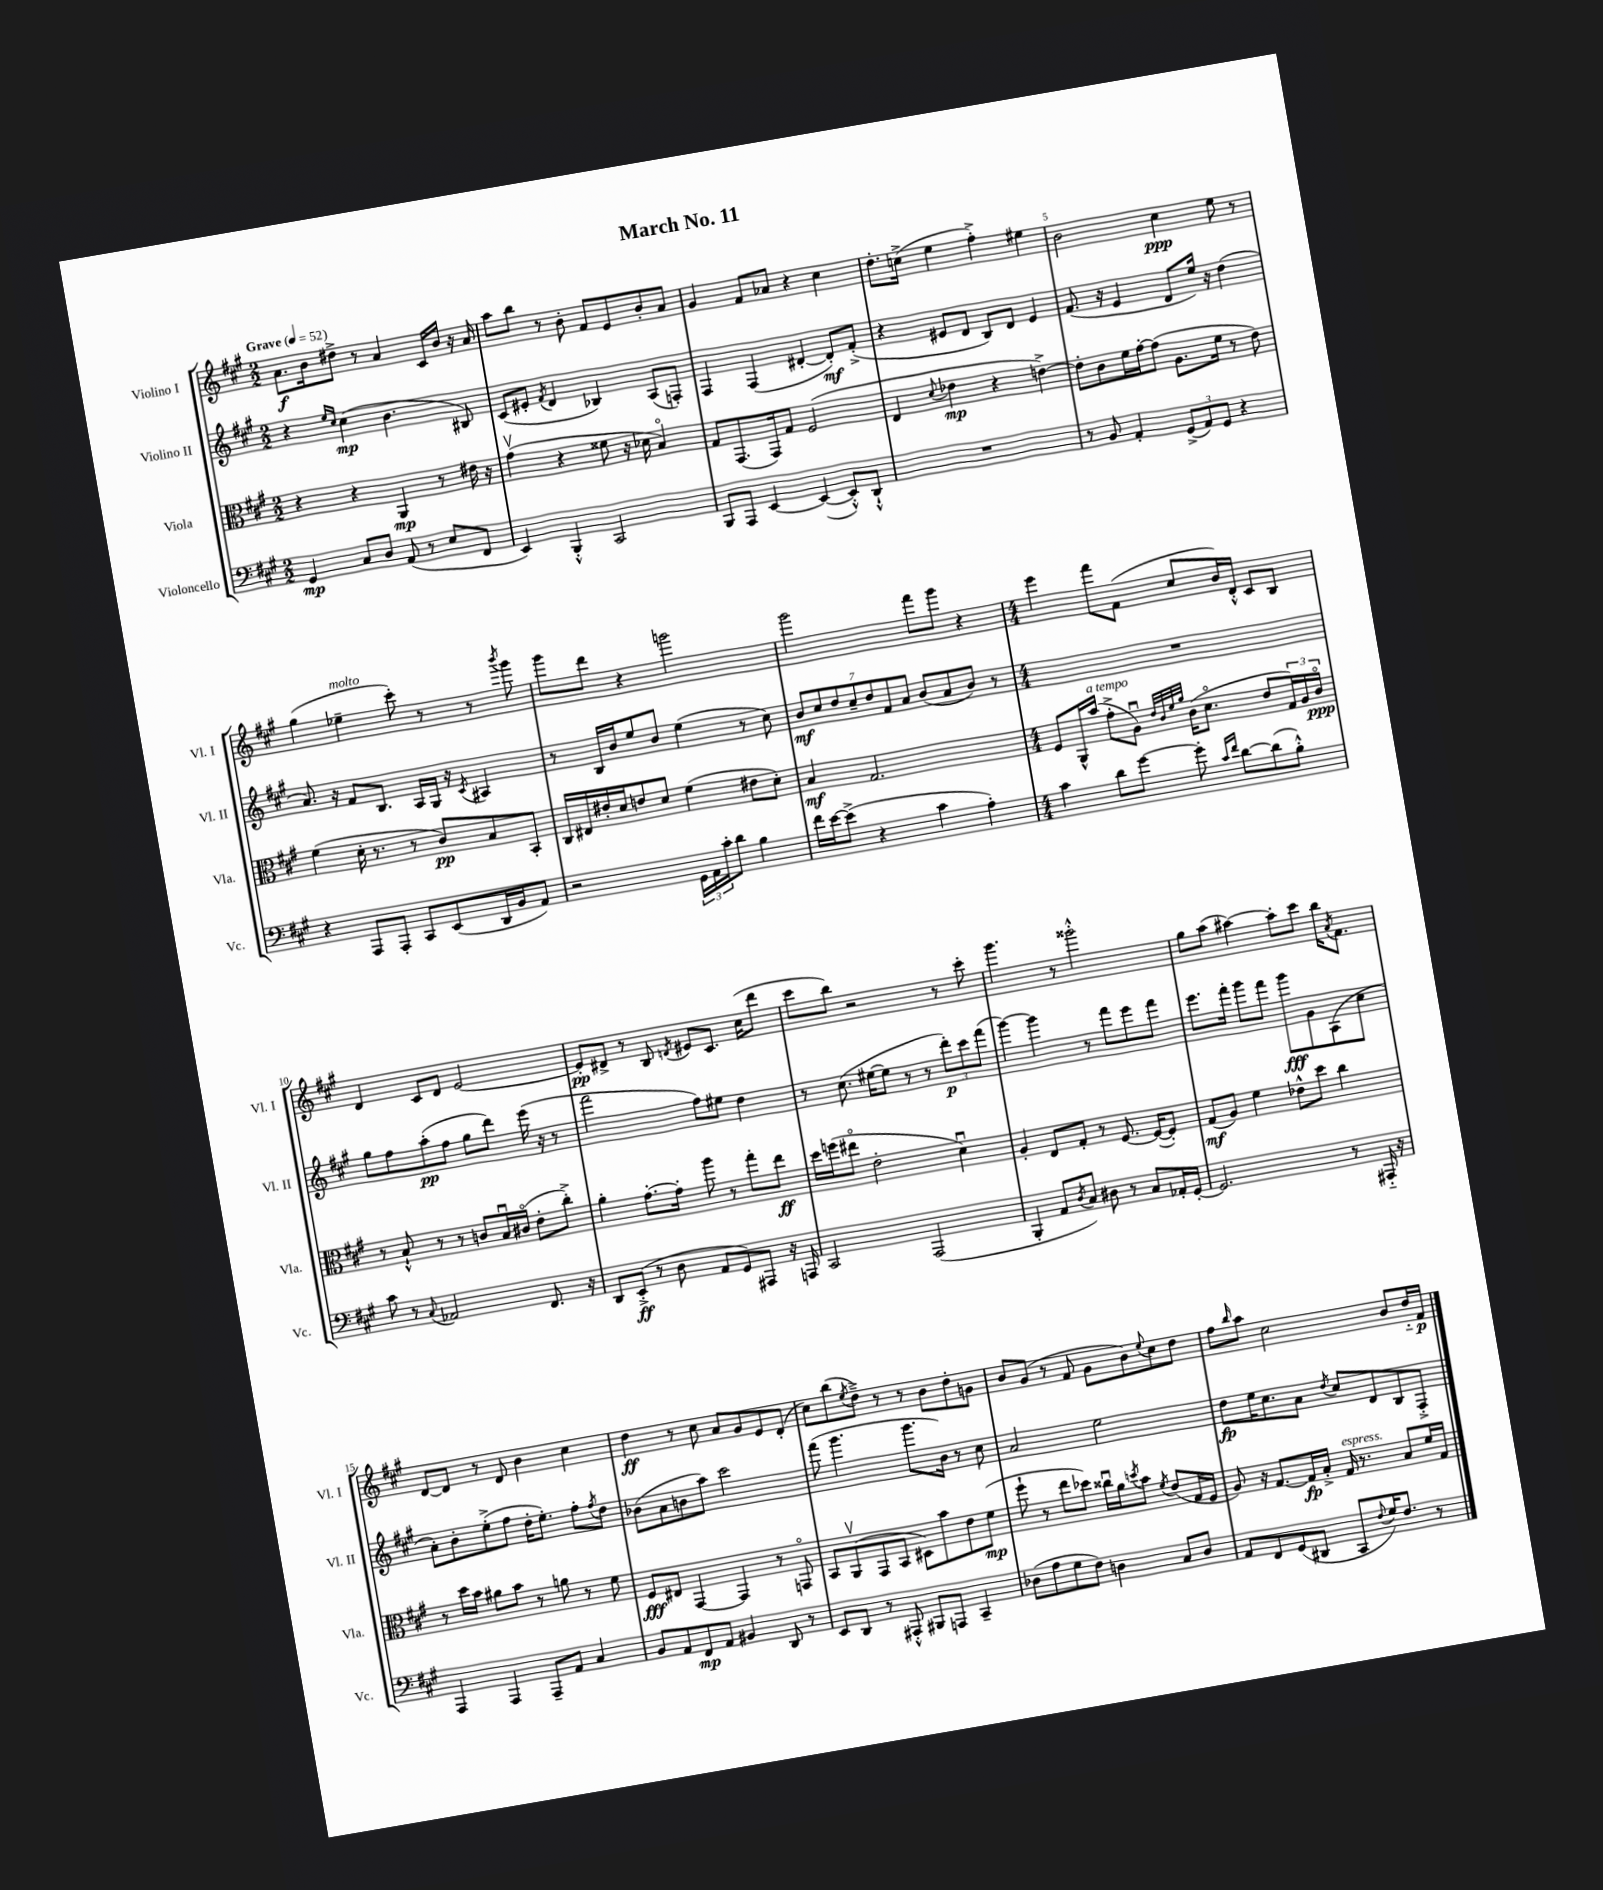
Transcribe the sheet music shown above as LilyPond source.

\header { title = "March No. 11" }
<<
\new StaffGroup <<
\new Staff = "s0" \with { instrumentName = "Violino I" shortInstrumentName = "Vl. I" } {
    \clef treble \key a \major \numericTimeSignature \time 2/2 \tempo "Grave" 4 = 52
    a'8.\f b'16 dis''8-> r8 a'4 cis'16 b'16 r16 a'16 |
    a''8 b''8 r8 b'8-. fis'8 e'8 b'8-. a'8 |
    gis'4 fis'8 aes'8 r4 cis''4 |
    d''8.-. c''16->( e''4 fis''4-.->) eis''4 |
    b'2 cis''4\ppp e''8 r8 |
    gis''4( ees''4--^\markup { \italic "molto" } cis'''8-.) r8 r8 \acciaccatura { b'''8 } gis'''8 |
    gis'''8 d'''8 r4 g'''2 |
    gis'''2 fis'''8 gis'''8 r4 |
    \numericTimeSignature \time 4/4 e'''4 fis'''8 fis'8( cis''8 b'16) d'16-.-^ cis'8 b8 |
    d'4 cis'8 d'8 e'2~ |
    e'8-.\pp dis'8-> r8 b8 \acciaccatura { d'8 } eis'8 cis'8. cis''16( d'''8 |
    cis'''8 b''8) r2 r8 cis'''8-. |
    gis'''4. r8 gisis'''2-.-^ |
    gis''8 a''8( ais''4~) ais''8-. cis'''8 b''16 \acciaccatura { a'8 } fis'8. |
    d'8~ d'8 r8 d'8 b'4 cis''4 |
    d''4\ff r8 cis''8 a'8 gis'8 e'8 d'8-.( |
    cis''8) b''8( \acciaccatura { e''8 } d''8--->) r8 r8 b'8 d''8-. g'8 |
    b'8 gis'8( r8 fis'8 gis'8 b'8) \appoggiatura { e''8 } cis''8 d''8 |
    fis''8 \grace { b''16 } a''8 cis''2 b'8 d''16-_ fis'16\p \bar "|." |
}
\new Staff = "s1" \with { instrumentName = "Violino II" shortInstrumentName = "Vl. II" } {
    \clef treble \key a \major \numericTimeSignature \time 2/2
    r4 \grace { e''16 cis''16 } cis''4\mp( b'4. bis8) |
    cis'8( eis'8-. \acciaccatura { fis'8 } d'4 bes4) a8( f8-.) |
    fis4 fis4( dis'4~-. dis'8-.\mf) fis'8-.->( |
    r4 eis'8 d'8 b8) d'8 eis'4 |
    fis'8.( r16 e'4 d'8 e''16) r16 d''4( |
    a'8.) r16 fis'8 b8. a16 gis16 r16 \acciaccatura { cis'8 } ais4 |
    r8 b16 b'16 e''8 b'8 e''4( r8 cis''8) |
    \tuplet 7/4 { b'8\mf cis''8 d''8 cis''8-- d''8 fis'8 a'8 } b'8( a'8 b'8) r8 |
    \numericTimeSignature \time 4/4 R1 |
    gis''8 fis''8 a''8-.\pp( fis''8 gis''8 d'''8) e'''16( r16 r8 |
    fis'''2 fis''8) eis''8 d''4 |
    r8 cis''8.( eis''16~ eis''8 r8 r8 \tuplet 3/2 { d'''8-.\p) cis'''8 fis'''8( } |
    gis'''4~) gis'''4 r8 fis'''8 e'''8 fis'''8 |
    e'''8. fis'''16-. gis'''8 fis'''8 gis'''8\fff gis'8 a8( cis''8 |
    a'8-.) b'8-. e''8-.->( fis''8 d''16-. e''8.-.) fis''8-. \acciaccatura { fis''8 } d''8 |
    bes'8( a'8 b'8 a''8) cis'''2 |
    fis'''8( gis'''4. gis'''8. b'16) r8 cis''8 |
    a'2 e''2 |
    d''8\fp e''16 cis''8. a'8 \acciaccatura { d''8 } cis''8 d'8 b8 fis8-.-> \bar "|." |
}
\new Staff = "s2" \with { instrumentName = "Viola" shortInstrumentName = "Vla." } {
    \clef alto \key a \major \numericTimeSignature \time 2/2
    r4 r4 a,4\mp r8 eis'16 r16 |
    gis'4\upbow( r4 fisis'8 r16 des'16 b4\flageolet) |
    gis8 gis,8.( gis,16) gis8 fis2( |
    e4 \appoggiatura { d'8 } ees'4\mp r4 e'4~->) |
    e'8-. cis'8 fis'16 gis'16~-. gis'8( a8. fis'16 r8 e'8) |
    fis'4( d'16-. r8. r8 cis'8\pp) b8 b,8-. |
    cis16 eis16 eis'16-. d'16 e'8 d'8 fis'4( eis'8 d'8-.) |
    b4\mf gis2. |
    \numericTimeSignature \time 4/4 fis8 a,16-^ b'16^\markup { \italic "a tempo" }( gis'8-.-> a8\downbow) \grace { e'32 cis'32 fis'32 a'32 } cis'16( d'8.\flageolet e'8 \tuplet 3/2 { gis16) a16 cis'16\flageolet\ppp } |
    r8 b8-!-^ r8 r8 c'8 b16\downbow cis'16\flageolet( e'8-. cis''8-.->) |
    a'4-. gis'8.~-. gis'16-. a''8 r8 gis''8-. e''8\ff |
    d''16 f''16( eis''8\flageolet e'2-. d'4\downbow) |
    a4-. e8 gis8-. r8 fis8.~ fis16~( fis8-.) |
    gis8\mf( a8) fis'4 ees'8-^ d''8 cis''4 |
    r8 d''16 b'16 ais'8 b'8 r8 a'8 r8 fis'8 |
    fis8\fff eis8 gis,4~ gis,4 r8 g,8\flageolet |
    b,8 a,8\upbow( gis,8 b,8 dis8) b'8 e'8 fis'8\mp( |
    fis''8-! r8 e''8 des''8) cisis''16\downbow a'16 \acciaccatura { d''8 } b'8 \acciaccatura { fis'8 } e'8( gis16 fis16 |
    a8) r16 gis8.~ gis16\fp b16-.-> gis16^\markup { \italic "espress." } r8. b8 fis'16 gis16 \bar "|." |
}
\new Staff = "s3" \with { instrumentName = "Violoncello" shortInstrumentName = "Vc." } {
    \clef bass \key a \major \numericTimeSignature \time 2/2
    gis,4\mp cis8 d8 a,8( r8 e8 fis,8 |
    e,4) b,,4-.-^ cis,2 |
    b,,8 a,,8 e,4~ e,4~( e,8-.-^) d,8-!-^ |
    R1 |
    r8 b,8 a,4-. \tuplet 3/2 { gis,8->( a,8) gis,8 } r4 |
    r4 a,,8 a,,8-. cis,8 e,8( d,16 b,16 a,8) |
    r2 \tuplet 3/2 { gis,16 a,16 cis'16-. } d'8 b4 |
    fis'16 e'16~ e'8->( r4 cis'4 a4-.) |
    \numericTimeSignature \time 4/4 cis'4 d'8 gis'8~ gis'8-. \grace { cis'16 fis'16 } d'8~ d'8( b8-.-^) |
    cis'8 r8 \appoggiatura { cis8 } aes,2 fis,8. r16 |
    d,8 e,8-.->\ff( r8 d8 a,8 gis,8) ais,,8 r16 a,,16 |
    cis,2 a,,2( |
    b,,4-. a,8 \acciaccatura { d8 } cis8) dis8 r8 cis8 aes,16-. gis,16~-. |
    gis,2. r8 ais,,16-_ r16 |
    a,,4 a,,4 a,,8-- a,8 cis4 |
    b,8 a,8 fis,8\mp a,8 bis,4 d,8 r8 |
    e,8 d,8 r8 ais,,8-.-^ bis,,8 a,,8 cis,4-- |
    des8( a8 gis8 fis8) d4 cis8 d8 |
    a,8 fis,8 gis,8( dis,8 cis,8 \appoggiatura { fis8 } gis16) fis8. r8 \bar "|." |
}
>>
>>
\layout { \context { \Score \override BarNumber.break-visibility = ##(#f #t #t) barNumberVisibility = #(every-nth-bar-number-visible 5) } }
